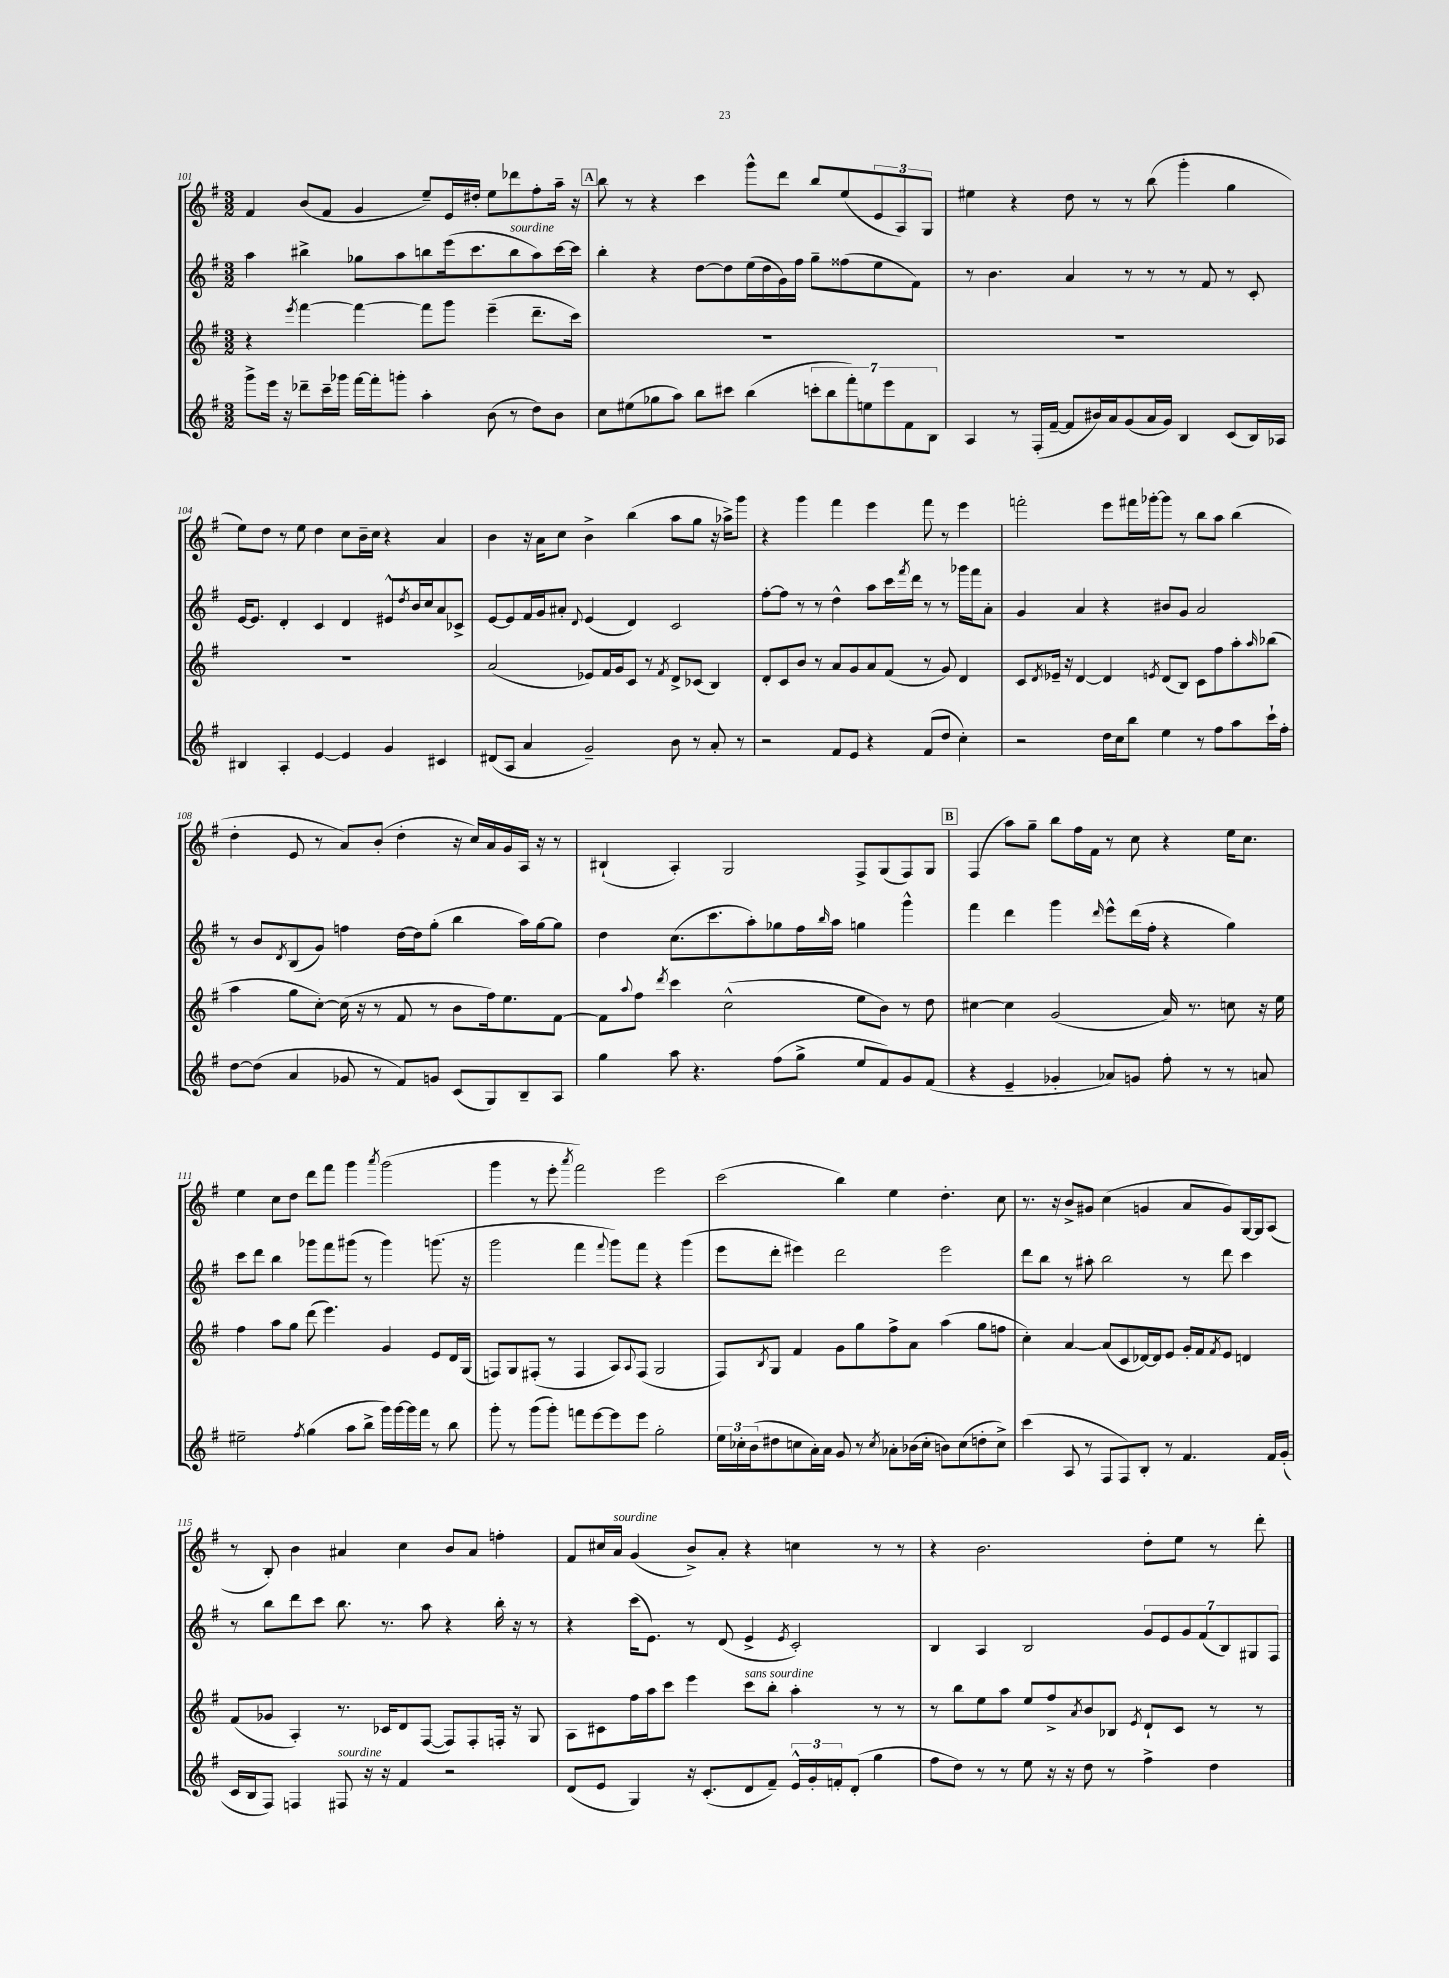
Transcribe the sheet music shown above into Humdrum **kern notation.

**kern	**kern	**kern	**kern
*part4	*part3	*part2	*part1
*staff4	*staff3	*staff2	*staff1
*clefG2	*clefG2	*clefG2	*clefG2
*k[f#]	*k[f#]	*k[f#]	*k[f#]
*M3/2	*M3/2	*M3/2	*M3/2
=101	=101	=101	=101
8ggg^\L	4r	4aa\	4f#/
16eee\Jk	.	.	.
16r	.	.	.
.	8qeee/	.	.
8ddd-X~\L	[4fff#\	4bb#X^\	(8b/L
16ccc~\L	.	.	8f#/J
16ggg-X\JJ	.	.	.
[16fff#\LL	4fff#\_	8gg-X\L	4g/
16fff#'\J]	.	.	.
8gggn'\J	.	8aa\	.
4aa'\	8fff#\L]	8bbn\	8ee~/L)
.	8ggg\J	(16eee\k	16e/L
.	.	8.ccc\	16dd#X'/JJ
(8b\	(4eee~\	.	8ee\L
!	!	!LO:TX:a:i:t=sourdine	!
8r	.	8bb\	8ddd-X\
8dd\L)	8.ddd~\L	8aa\)	8ff#'\
8b\J	.	[16ccc\L	16aa~\Jk
.	16ccc\Jk)	16ccc\JJ]	16r
!!LO:REH:place=s1:t=A
=102	=102	=102	=102
8cc\L	1.r	4bb'\	8bb\
(8ee#X\	.	.	8r
8gg-X\	.	4r	4r
8aa\J)	.	.	.
8bb\L	.	[8dd\L	4ccc\
8ccc#X\J	.	8dd\]	.
(4bb\	.	(16ee\L	8ggg^^\L
.	.	16dd\	.
.	.	16g\)	8ddd\J
.	.	16ff#\JJ	.
14cccn'\L	.	8gg~\L	8bb/L
14bb\	.	.	.
.	.	(8ff##X\	(8ee/
14fff#'\)	.	.	.
14een\	.	.	.
.	.	8ee\	12e/
14eee\	.	.	.
.	.	.	12A/)
14f#\	.	.	.
.	.	8f#\J)	.
.	.	.	12G/J
14B\J	.	.	.
=103	=103	=103	=103
4A/	1.r	8r	4ee#X\
.	.	4.b\	.
8r	.	.	4r
(16F#'/LL	.	.	.
[16f#~/JJ	.	.	.
8f#/L]	.	4a/	8dd\
16b#X/L)	.	.	8r
16a/J	.	.	.
(8g/	.	8r	8r
16a/L	.	8r	(8bb\
16g/JJ)	.	.	.
4B/	.	8r	4ggg'\
.	.	8f#/	.
(8c/L	.	8r	4gg\
16B/L)	.	8c'/	.
16A-X/JJ	.	.	.
!!LO:LB:g=z
=104	=104	=104	=104
4B#X/	1.r	[16e/KL	8ee\L)
.	.	8.e/J]	.
.	.	.	8dd\J
4A'/	.	4d'/	8r
.	.	.	8ee\
[4e/	.	4c/	4dd\
4e/]	.	4d/	8cc\L
.	.	.	16b~\L
.	.	.	16cc\JJ
4g/	.	8e#X^^/L	4r
.	.	8qdd/	.
.	.	16b/L	.
.	.	16cc/J	.
4c#X/	.	8a/	4a/
.	.	8c-X^/J	.
=105	=105	=105	=105
(8d#X/L	(2a/	[8e/L	4b\
8A/J	.	8e/]	.
4a/	.	16f#/L	16r
.	.	16g/J	16a\KL
.	.	8a#X'/J	8cc\J
.	.	8qqd/	.
2g~/)	8e-X/L)	(4e/	4b^\
.	16f#/L	.	.
.	16g/J	.	.
.	8c/J	4d/)	(4bb\
.	8r	.	.
.	8qf#/	.	.
8b\	8d^/L	2c/	8aa\L
8r	(8c-X/J	.	8gg\J
8a'/	4B/)	.	16r
.	.	.	16aa-X^\KL)
8r	.	.	8ggg\J
=106	=106	=106	=106
2r	8d'/L	[8ff#'\L	4r
.	8c/	8ff#\J]	.
.	8b/J	8r	4ggg\
.	8r	8r	.
8f#/L	8a/L	4dd^^\	4fff#\
8e/J	8g/	.	.
4r	8a/	8aa\L	4eee\
.	(8f#/J	16ccc\L	.
.	.	8qfff#/	.
.	.	16ddd\JJ	.
(8f#/L	8r	8r	8fff#\
8dd/J	8g/)	8r	8r
4cc'\)	4d/	16ggg-X\LL	4eee\
.	.	16fff#\J	.
.	.	8a'\J	.
=107	=107	=107	=107
2r	8c/L	4g/	2fffn'\
.	8qd/	.	.
.	16e-X~/Jk	.	.
.	16r	.	.
.	[4d/	4a/	.
16dd\LL	4d/]	4r	8eee\L
16cc\J	.	.	.
8bb\J	.	.	16fff#X\L
.	.	.	[16ggg-X'\J
.	8qen/	.	.
4ee\	(8d/L	8b#X/L	8ggg-\J]
.	8B/J)	8g/J	8r
8r	8c\L	2a/	8bb\L
8ff#\L	8ff#\	.	8aa\J
8aa\	8aa'\	.	(4bb\
.	16qqaa/	.	.
16ccc`\L	(8bb-X\J	.	.
16ff#'\JJ	.	.	.
!!LO:LB:g=z
=108	=108	=108	=108
[8dd\L	4aa\	8r	4dd'\
(8dd\J]	.	8b/L	.
.	.	8qd/	.
4a/	8gg\L	(8B/	8e/
.	[8cc'\J)	8g/J)	8r
8g-X/	(16cc\]	4ffn\	8a/L)
.	16r	.	.
8r	8r	.	(8b'/J
8f#/L)	8f#/	[16dd\LL	4dd'\
.	.	16dd\J]	.
8gn/J	8r	(8gg'\J	.
(8c/L	8b\L	4bb\	16r
.	.	.	16cc/LL)
8G/)	16ff#\k)	.	16a/
.	8.ee\	.	16g/
8B~/	.	16aa\LL)	16A/JJ
.	.	[16gg\J	16r
8A/J	[8f#\J	8gg\J]	8r
=109	=109	=109	=109
4gg\	8f#\L]	4dd\	(4B#X`/
.	8qqaa/	.	.
.	8ff#\J	.	.
.	8qddd/	.	.
8aa\	4ccc\	(8.cc\L	4A'/)
4.r	.	.	.
.	.	8.ccc\	.
.	(2cc^^\	.	2G/
.	.	8aa'\)	.
(8ff#\L	.	8gg-X\	.
8gg^\J	.	16ff#\L	.
.	.	16qqbb/	.
.	.	16aa\JJ	.
8ee/L	8ee\L	4ggn\	8F#^/L
8f#/)	8b\J)	.	(8G/
8g/	8r	4ggg^^\	8F#/)
(8f#/J	8dd\	.	8G/J
!!LO:REH:place=s1:t=B
=110	=110	=110	=110
4r	[4cc#X\	4fff#\	(4F#/
4e~/	4cc#\]	4ddd\	8aa\L)
.	.	.	8gg~\J
4g-X'/	(2g/	4ggg\	8bb\L
.	.	.	16ff#\L
.	.	.	16f#\JJ
.	.	16qqddd/	.
8a-X/L)	.	8eee^^\L	8r
8gn/J	.	(16ddd\L	8cc\
.	.	16ff#'\JJ	.
8ff#'\	16a/)	4r	4r
.	8.r	.	.
8r	.	.	.
8r	8ccn\	4gg\)	16ee\KL
.	.	.	8.cc\J
8an/	16r	.	.
.	16ee\	.	.
!!LO:LB:g=z
=111	=111	=111	=111
2ee#X~\	4ff#\	8ccc\L	4ee\
.	.	8ddd\J	.
.	8aa\L	4bb\	8cc\L
.	8gg\J	.	8dd\J
8qff#/	.	.	.
(4gg\	(8ddd\	8ggg-X\L	8ddd\L
.	4.eee\)	8fff#\	8fff#\J
8aa\L	.	(8ggg#X\J	4ggg\
8bb^\J	.	8r	.
.	.	.	8qaaa/
16ggg\LL)	4g/	4ggg#\)	(2ggg\
[16ggg\	.	.	.
16ggg\]	.	.	.
16fff#\JJ	.	.	.
8r	8e/L	(8.gggn\	.
8bb\	16d/L	.	.
.	(16G/JJ	16r	.
=112	=112	=112	=112
8ggg'\	8Fn/L)	2ggg\	4ggg\
8r	8G/	.	.
(8ggg\L	(8F#X'/J	.	8r
8ggg'\J)	8r	.	8eee'\
.	.	.	8qaaa/
8fffn\L	4F#/	4fff#\	2fff#\)
[8eee\	.	.	.
.	.	8qqfff#/	.
8eee\]	8A/L)	8ggg\L)	.
.	8qqA/	.	.
8eee\J	(8F#/J	8fff#\J	.
2gg'\	2G/	4r	2eee\
.	.	(4ggg\	.
=113	=113	=113	=113
24ee\LL	8F#/L)	8eee\L	(2ccc\
24cc-X'\	.	.	.
(24b\J	.	.	.
.	8qB/	.	.
8dd#X\	8G/J	8ddd'\J	.
8ccn\	4f#/	4eee#X\)	.
16a'\L)	.	.	.
16a\JJ	.	.	.
8g/	8g\L	2ddd\	4bb\)
8r	8gg\	.	.
8qcc/	.	.	.
8a-X'\L	8ff#^\	.	4ee\
(16b-X\L	8a\J	.	.
16cc'\JJ	.	.	.
8bn\L)	(4aa\	2eee#\	4.dd'\
(8cc\	.	.	.
8ddn'\	8gg\L	.	.
8cc^\J)	8ffn\J	.	8cc\
=114	=114	=114	=114
(4ccc\	4cc'\)	8ddd\L	8.r
.	.	8bb\J	.
.	.	.	16r
8A/	[4a/	8r	8b^/L
8r	.	8aa#X'\	8g#X/J
8F#/L	(8a/L]	2bb\	(4cc\
8F#/)	8c/	.	.
8B'/J	[16d-X/L)	.	4gn/
.	16d-/J]	.	.
8r	8e/J	.	.
4.f#/	16g'/LL	8r	8a/L
.	16f#/J	.	.
.	8qf#/	.	.
.	8e/J	8ddd\	8g/)
.	4dn/	4ccc\	[16G/L
.	.	.	16G/J]
16f#/LL	.	.	(8A/J
(16g'/JJ	.	.	.
!!LO:LB:g=z
=115	=115	=115	=115
16c/LL	(8f#/L	8r	8r
16B/J	.	.	.
8F#/J)	8g-X/J	8bb\L	8B'/)
4Fn/	4A'/)	8ddd\	4b\
.	.	8ccc\J	.
!LO:TX:a:i:t=sourdine	!	!	!
8F#X/	8.r	8.bb\	4a#X/
16r	.	.	.
16r	16c-X/KL	8.r	.
4f#/	8d/	.	4cc\
.	([8F#/J	8aa\	.
2r	8F#/L])	4r	8b/L
.	8F#'/	.	8a#/J
.	16Fn'/Jk	16bb'\	4ffn'\
.	16r	16r	.
.	8G/	8r	.
=116	=116	=116	=116
(8d/L	8A\L	4r	8f#/L
8e/J	8c#X\	.	16cc#X/L
!	!	!	!LO:TX:a:i:t=sourdine
.	.	.	16a/JJ
4G/)	16ff#\L	(16ccc\KL	(4g/
.	16aa\J	8.e\J)	.
.	8ccc\J	.	.
16r	4eee\	8r	8b^/L)
(8.c'/L	.	.	.
.	.	(8d/	8a'/J
!	!LO:TX:a:i:t=sans sourdine	!	!
8d/	8ccc\L	4e^/	4r
8f#~/J)	8bb'\J	.	.
.	.	8qe/	.
24e^^/LL	4aa'\	2c'/)	4ccn\
24g'/	.	.	.
24fn'/J	.	.	.
(8d'/J	.	.	.
4gg\	8r	.	8r
.	8r	.	8r
=117	=117	=117	=117
8ff#\L	8r	4B/	4r
8dd\J)	8bb\L	.	.
8r	8ee\	4A/	2.b\
8r	8aa\J	.	.
8ee\	8ee/L	2B/	.
16r	8ff#^/	.	.
16r	.	.	.
.	8qa/	.	.
8dd\	8b/	.	.
8r	8B-X/J	.	.
.	8qe/	.	.
4ff#^\	8d`/L	14g/L	8dd'\L
.	.	14e/	.
.	8c/J	.	8ee\J
.	.	14g/	.
.	.	(14f#/	.
4dd\	8r	.	8r
.	.	14B/)	.
.	.	14G#X/	.
.	8r	.	8ddd'\
.	.	14F#/J	.
==	==	==	==
*-	*-	*-	*-
